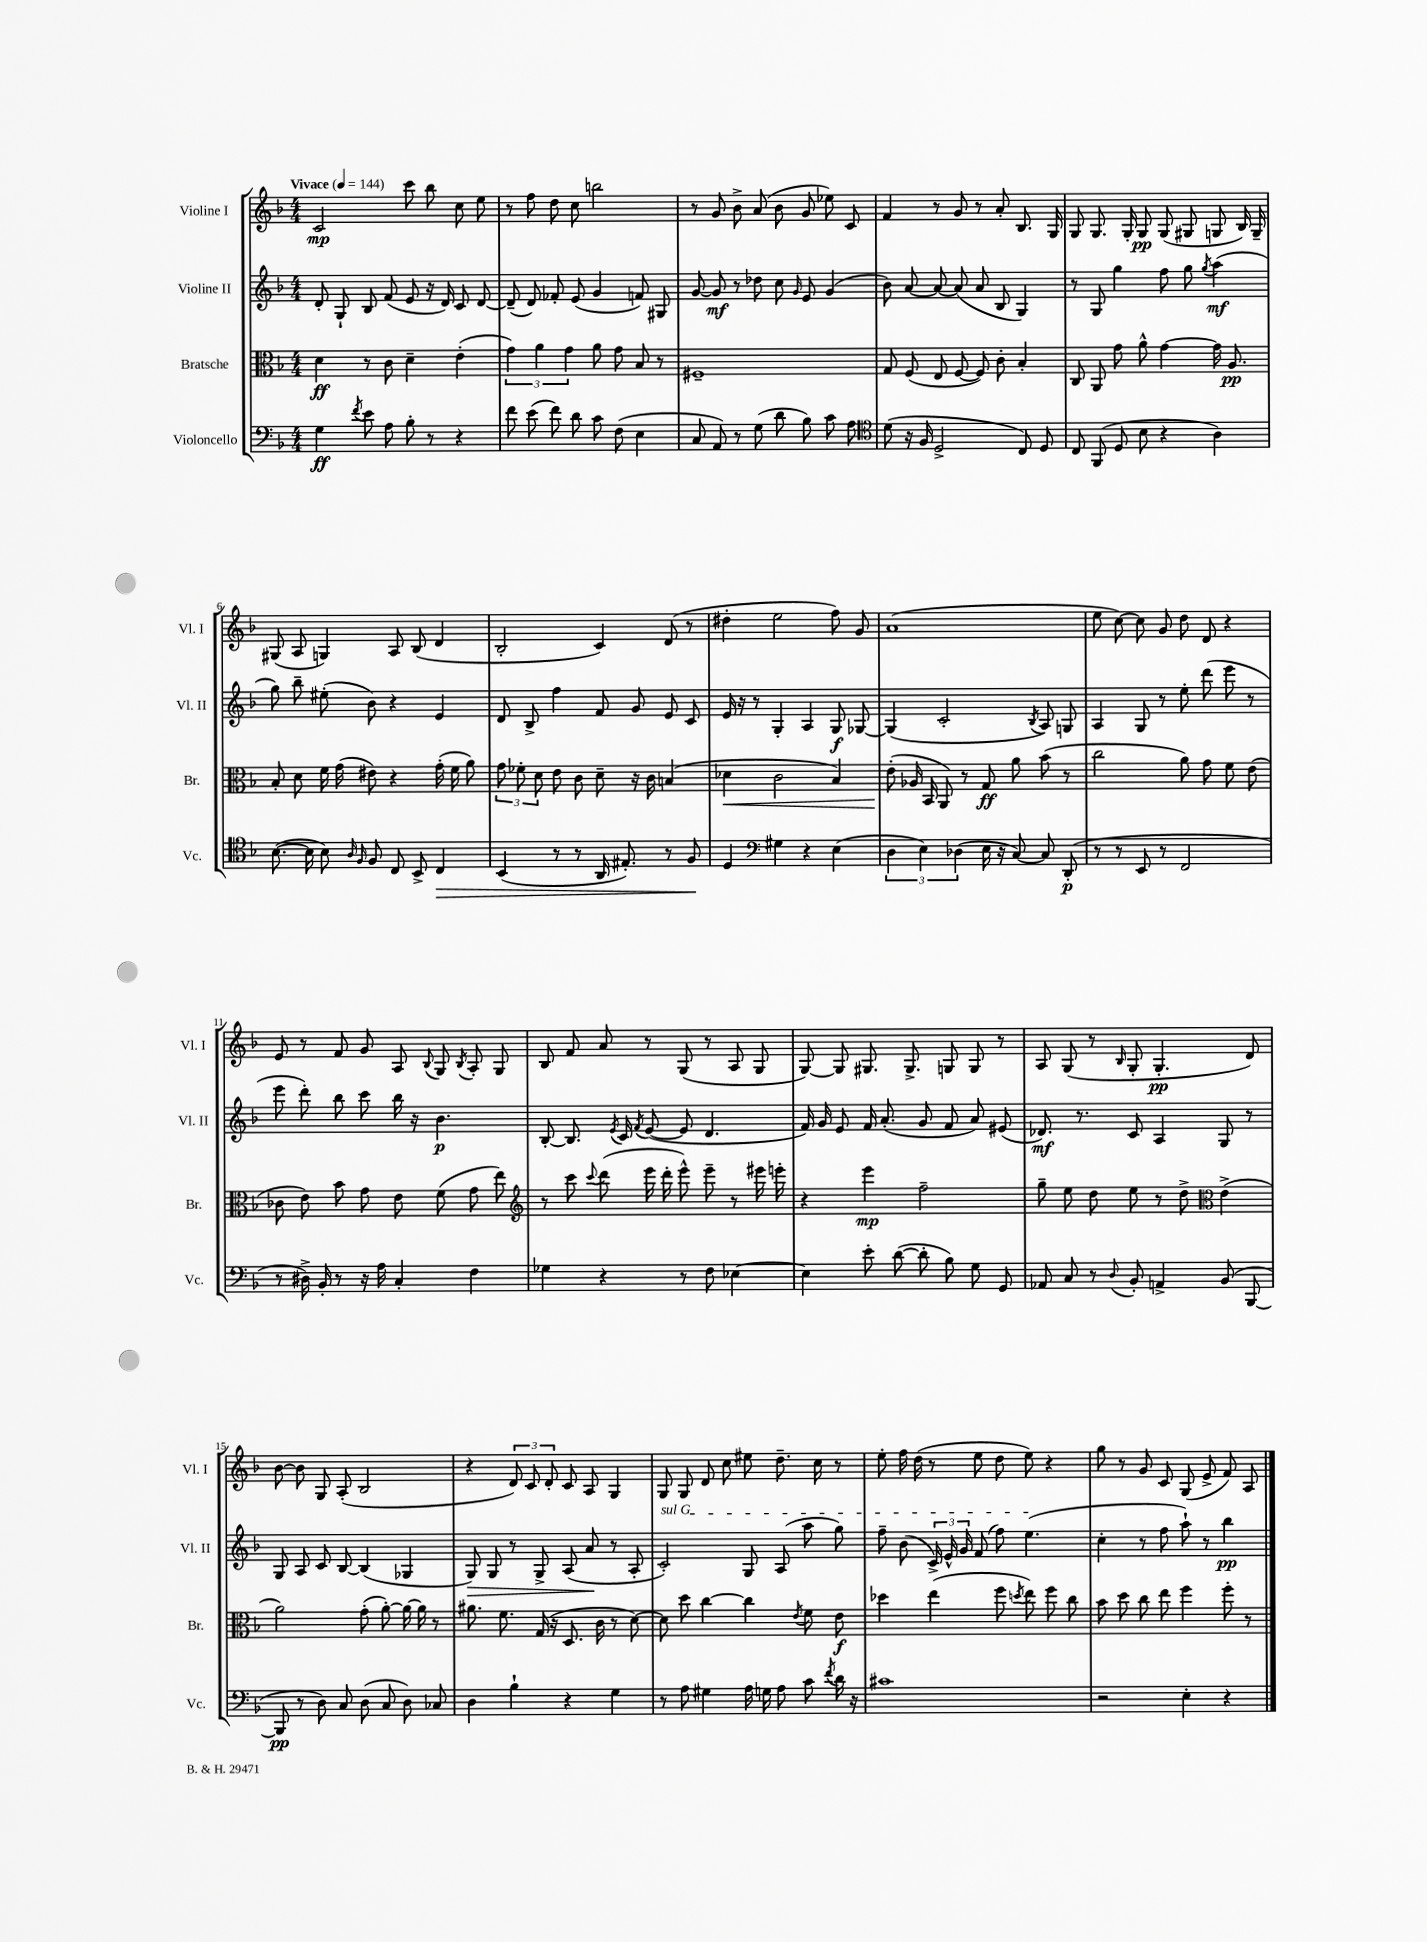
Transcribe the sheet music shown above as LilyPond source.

<<
\new StaffGroup <<
\new Staff = "s0" \with { instrumentName = "Violine I" shortInstrumentName = "Vl. I" } {
    \clef treble \key f \major \numericTimeSignature \time 4/4 \tempo "Vivace" 4 = 144
    \autoBeamOff c'2\mp c'''8 bes''8 c''8 e''8 |
    r8 f''8 d''8 c''8 b''2 |
    r8 g'8 bes'8-> a'8( bes'8 g'8 ees''8) c'8 |
    f'4 r8 g'8 r8 a'8-. bes8. g16 |
    g8 g8. g16-. g8\pp g8( gis8 g8 bes16) g16-- |
    gis8( a8 g4) a8 bes8( d'4 |
    bes2-. c'4) d'8( r8 |
    dis''4-. e''2 f''8) g'8 |
    a'1( |
    e''8 c''8~) c''8 g'8 d''8 d'8 r4 |
    e'8 r8 f'8 g'8 a8 \appoggiatura { bes8 } g8 \acciaccatura { bes8 } a8-. g8 |
    bes8 f'8 a'8 r8 g8( r8 a8 g8 |
    g8~) g8 gis8. gis8.-> g8 g8 r8 |
    a8 g8( r8 \grace { bes16 } g8-. g4.-.\pp d'8) |
    bes'8~ bes'8 g8 a8-.( bes2 |
    r4 \tuplet 3/2 { d'8) c'8 d'8-. } c'8 a8 g4 |
    g8 g8 d'8 c''8 eis''8 d''8.-- c''16 r8 |
    e''8-. f''16 d''16( r8 e''8 d''8 e''8) r4 |
    g''8 r8 g'8 c'8 g8( e'8-> f'8) a8 \bar "|." |
}
\new Staff = "s1" \with { instrumentName = "Violine II" shortInstrumentName = "Vl. II" } {
    \clef treble \key f \major \numericTimeSignature \time 4/4
    \autoBeamOff d'8-. g8-! bes8 f'8( e'8 r16 d'16) c'8 d'8~ |
    d'8--( d'8) fes'8-. e'8( g'4 f'8) gis8 |
    g'8~ g'8\mf r8 des''8 c''8 \grace { g'16 } e'8 g'4( |
    bes'8) a'8~ a'8~ a'8( a'8 bes8 g4) |
    r8 g8 g''4 f''8 g''8 \acciaccatura { g''8 } a''4\mf( |
    g''8) bes''8-- eis''8-.( bes'8) r4 e'4 |
    d'8 bes8-> f''4 f'8 g'8 e'8 c'8 |
    e'16 r16 r8 g4-. a4 g8\f ges8~ |
    ges4( c'2-. \acciaccatura { bes8 } a8) g8 |
    a4 g8 r8 e''8-. d'''8( e'''8 r8 |
    e'''8 d'''8-.) bes''8 c'''8 bes''16 r16 bes'4.\p |
    bes8~-. bes8. \acciaccatura { e'8 } c'16 \acciaccatura { f'8 } e'8~( e'8 d'4. |
    f'16) g'16 e'8 f'16 a'8.-.( g'8 f'8 a'8) eis'8( |
    des'8.\mf) r8. c'8 a4 g8 r8 |
    g8 a8 c'8 bes8~ bes4( ges4 |
    g8\>) g8 r8 g8-> a8( a'8\! r8 a8-. |
    \once \override TextSpanner.bound-details.left.text = \markup { \italic "sul G" } c'2-.\startTextSpan) g8 a8( a''8 g''8) |
    f''8-- bes'8( \tuplet 3/2 { c'16->) e'16-^ g'16 } f'8( f''8) e''4.\stopTextSpan( |
    c''4-. r8 f''8 a''8-!) r8 bes''4\pp \bar "|." |
}
\new Staff = "s2" \with { instrumentName = "Bratsche" shortInstrumentName = "Br." } {
    \clef alto \key f \major \numericTimeSignature \time 4/4
    \autoBeamOff d'4\ff r8 c'8 d'4-- e'4-.( |
    \tuplet 3/2 { g'4) a'4 g'4 } a'8 g'8 bes8 r8 |
    fis1-- |
    g8 f8( e8 f8~ f8) c'8-. bes4-. |
    c8 a,8 g'8 a'8-^ g'4~ g'16 a8.\pp |
    bes8-. d'8 f'16 g'16( eis'8) r4 g'16-.( f'16 a'8) |
    \tuplet 3/2 { g'8 fes'8-. d'8 } e'8 c'8 d'8-- r16 c'16 b4( |
    des'4\< c'2 bes4) |
    e'8-.\!( aes16 bes,16 a,8) r8 g8\ff a'8 bes'8( r8 |
    c''2 a'8) g'8 f'8 e'8( |
    ces'8 e'8) bes'8 g'8 e'8 f'8( g'8 e''8) |
    \clef treble r8 c'''8 \appoggiatura { c'''8 } d'''8( e'''16 d'''16-. e'''8-^) e'''8-- r8 eis'''16 e'''16-. |
    r4 e'''4\mp f''2-- |
    g''8-- e''8 d''8 e''8 r8 d''8-> \clef alto e'4->( |
    a'2) g'8-.( a'8~-.) a'16~ a'16 r8 |
    ais'8. f'8. g16( r16 d8. c'16 r8 d'8~) |
    d'8 d''8 c''4~ c''4 \acciaccatura { e'8 } f'8 e'8\f |
    des''4 e''4( f''8 \acciaccatura { d''8 } e''8) f''8 c''8 |
    bes'8 d''8 c''8 e''8 f''4 f''8-. r8 \bar "|." |
}
\new Staff = "s3" \with { instrumentName = "Violoncello" shortInstrumentName = "Vc." } {
    \clef bass \key f \major \numericTimeSignature \time 4/4
    \autoBeamOff g4\ff \acciaccatura { f'8 } e'8 a8 bes8-. r8 r4 |
    f'8 e'8( f'8) d'8 c'8 f8( e4 |
    c8 a,8) r8 g8( d'8 bes8) c'8 a8 |
    \clef tenor d'8( r16 f16 d2-> c8) d8 |
    c8 f,8( d8 bes8 r4 a4) |
    bes8.~( bes16 bes8) \grace { a16 f16 } f8 c8 bes,8-> c4\> |
    bes,4( r8 r8 a,16 eis8.-.) r8 f8\! |
    d4 \clef bass gis4 r4 e4( |
    \tuplet 3/2 { d4 e4) des4( } e16 r16 c8~) c8 d,8-.\p( |
    r8 r8 e,8 r8 f,2 |
    r8 dis16->) bes,16-. r8 r16 a16 c4-. f4 |
    ges4 r4 r8 f8 ees4~ |
    ees4 e'8-. d'8~( d'8-. bes8) g8 g,8 |
    aes,8 c8 r8 \appoggiatura { d8 } bes,8-. a,4-> bes,8( bes,,8~ |
    bes,,8\pp r8 d8) c8 d8( c8 d8) ces8 |
    d4 bes4-! r4 g4 |
    r8 a8 gis4 a16 g16 a8 c'8 \acciaccatura { f'8 } d'16 r16 |
    cis'1 |
    r2 e4-. r4 \bar "|." |
}
>>
>>
